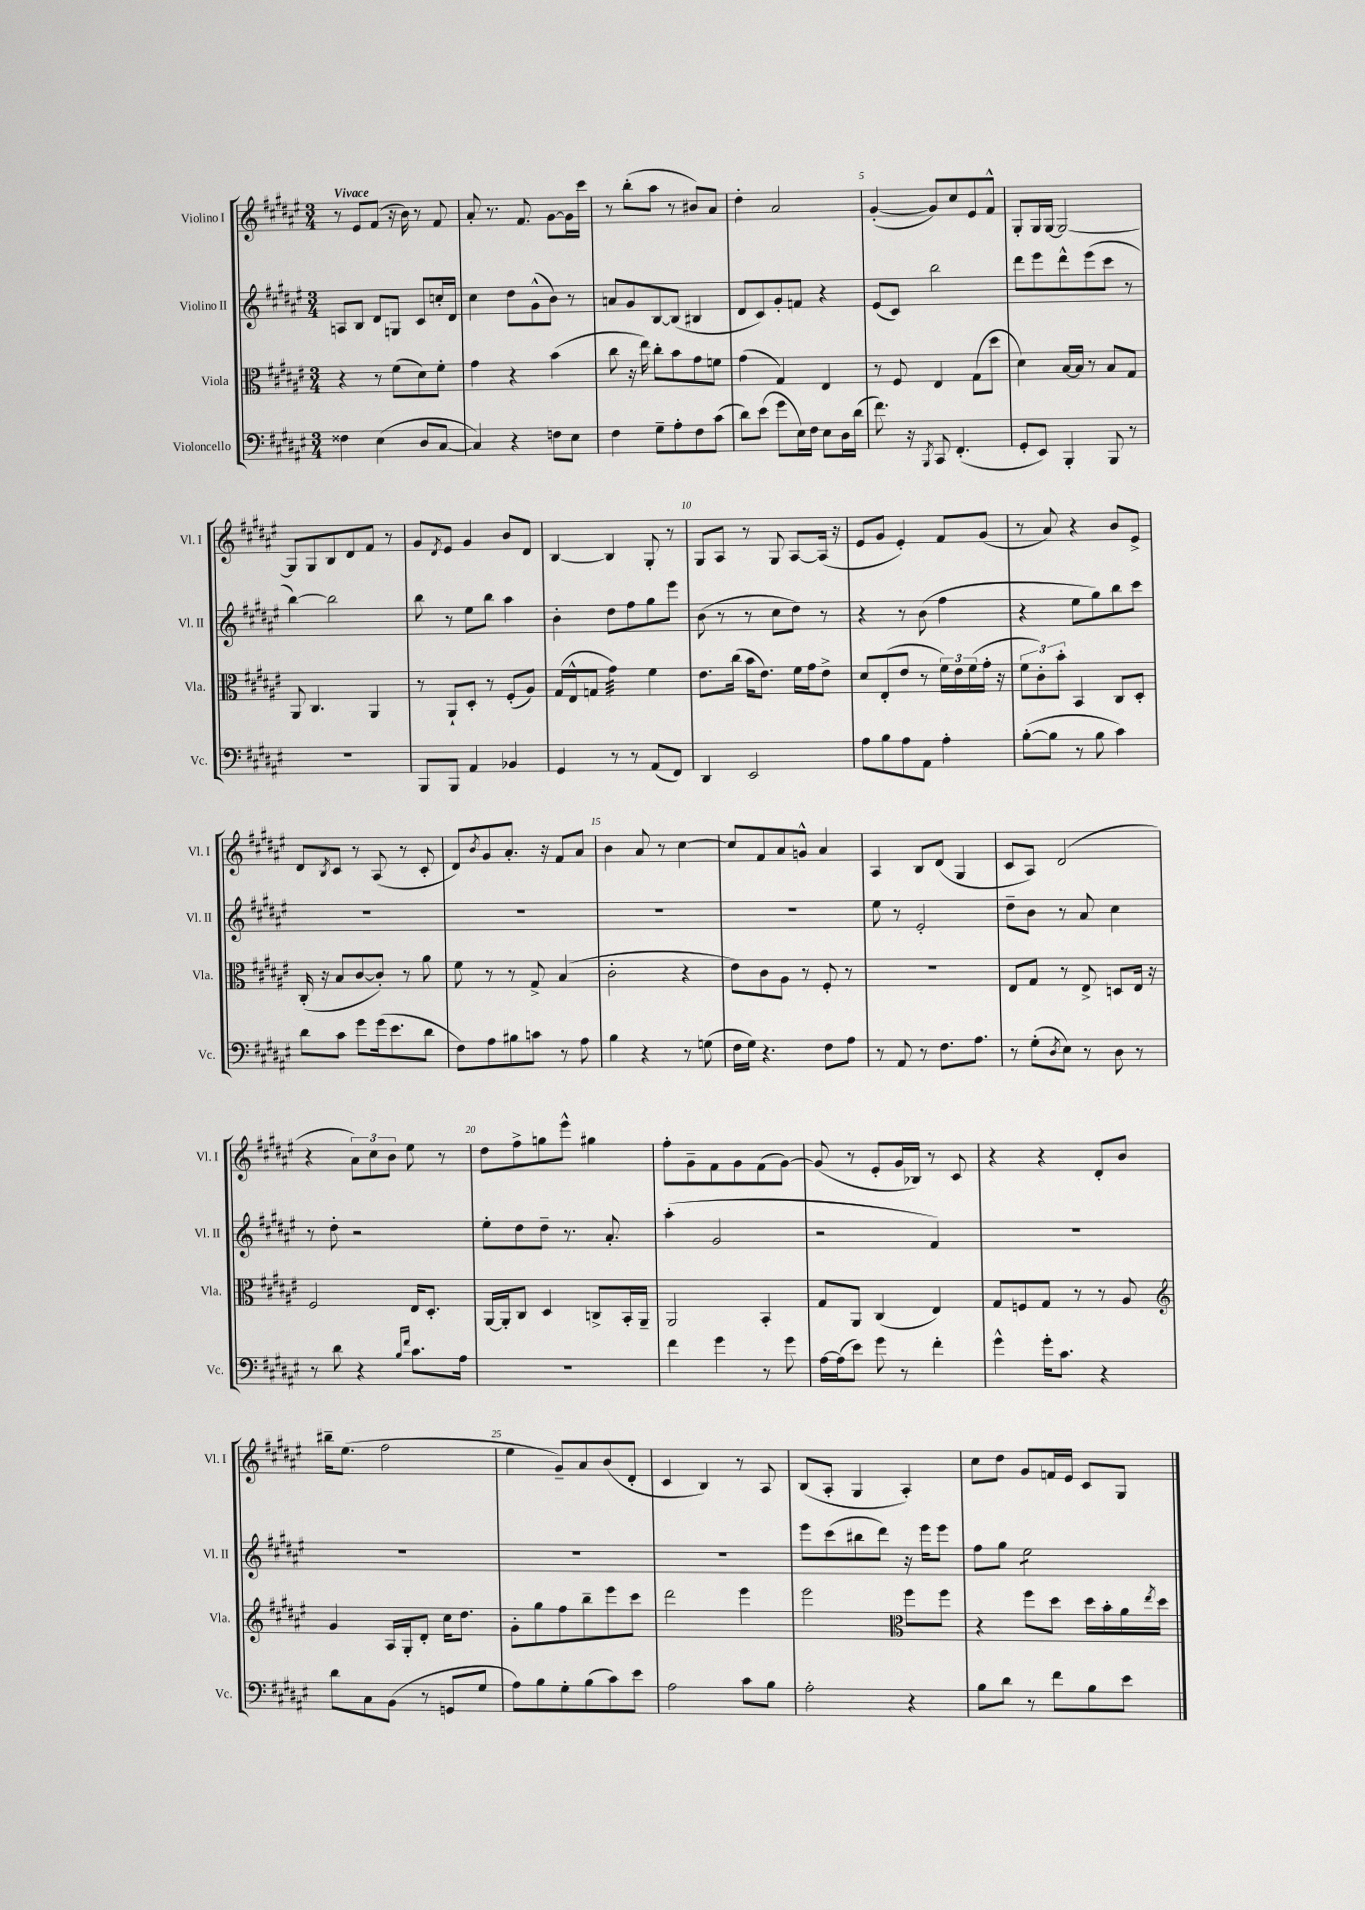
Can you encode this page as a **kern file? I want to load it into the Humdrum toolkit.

**kern	**kern	**kern	**kern
*staff4	*staff3	*staff2	*staff1
*clefF4	*clefC3	*clefG2	*clefG2
*k[f#c#g#d#a#e#]	*k[f#c#g#d#a#e#]	*k[f#c#g#d#a#e#]	*k[f#c#g#d#a#e#]
*M3/4	*M3/4	*M3/4	*M3/4
4F##	4r	8A	8r
.	.	8B	8e#
(4E#	8r	8d#	(8f#
.	(8f#	8G	16r
.	.	.	16b)
8D#	8d#)	8c#	8r
[8C#	8f#'	16cc'	8f#
.	.	16d#	.
=	=	=	=
4C#])	4g#	4cc#	8a#'
.	.	.	8.r
4r	4r	8dd#	.
.	.	.	8.f#
.	.	(8g#^^	.
8F	(4b	8b)	[8g#
8E#	.	8r	16g#]
.	.	.	16ccc#
=	=	=	=
4F#	8cc#	8a	8r
.	16r	8g#	(8bb'
.	16ee#)	.	.
8G#~	8cc#'	[8B	8aa#
8A#'	8b	(8B]	8r
8F#	8g#	4B#	8b#)
(8c#	8f	.	8a#
=	=	=	=
8d#)	(4g#	8d#	4dd#'
(8e#	.	8c#)	.
8g#	4G#)	8g#'	2a#
16E#)	.	8f	.
16F#	.	.	.
8E#	4E#	4r	.
16D#	.	.	.
(16d#	.	.	.
=	=	=	=
8.f#)	8r	(8e#	([4g#'
.	8F#	8c#)	.
16r	.	.	.
8qBBB	.	.	.
8CC#	4E#	2bb	8g#])
(4.FF#'	.	.	8cc#
.	(8G#	.	8e#
.	8dd#	.	8f#^^
=	=	=	=
8GG#'	4d#)	8ddd#	8G#'
8EE#)	.	8eee#	16G#
.	.	.	[16G#
4BBB'	[16B	8ddd#^^	2G#_
.	16B]	.	.
.	8r	(8eee#	.
8BBB	8B	8ccc#	.
8r	8G#	8r	.
=	=	=	=
2.r	8AA#	[4bb)	8G#]
.	4.C#	.	8G#
.	.	2bb]	8B
.	.	.	8d#
.	4AA#	.	8f#
.	.	.	8r
=	=	=	=
8BBB	8r	8bb	8g#
.	.	.	8qd#
8BBB	8AA#`	8r	8e#
4AA#	8D#'	8ee#	4g#
.	8r	8bb	.
4BB-	(8F#'	4aa#	8b
.	8A#)	.	8d#
=	=	=	=
4GG#	(16G#	4b'	[4B
.	16E#^^	.	.
.	8G	.	.
8r	4g#)	8dd#	4B]
8r	.	8ff#	.
(8AA#	4f#	8gg#	8G#'
8FF#)	.	8eee#	8r
=	=	=	=
4DD#	8.e#	(8b	8G#
.	.	8r	8A#
.	(16cc#	.	.
2EE#	16b	8r	8r
.	8.e#)	.	.
.	.	8cc#	8G#
.	16f#	8dd#)	[8A#
.	16g#	.	.
.	8e#^	8r	(16A#]
.	.	.	16r
=	=	=	=
8A#	8d#	4r	8e#
8B	(8E#'	.	8g#
8A#	8e#	8r	4e#')
8AA#	8r	(8b	.
4A#'	24f#)	4ff#	8f#
.	24e#	.	.
.	(24f#	.	.
.	16g#'	.	(8g#
.	16r	.	.
=	=	=	=
([8B'	12f#	4r	8r
.	12c#')	.	.
8B]	.	.	8a#)
.	12b'	.	.
8r	4BB	8ee#	4r
8B	.	8gg#)	.
4c#)	8C#	8bb	8b
.	8D#'	8ccc#	8e#^
=	=	=	=
8d#	(16C#'	2.r	8d#
.	16r	.	.
.	.	.	8qB
8c#	8B	.	8c#
8g#	[8c#	.	8r
(16g#	8c#'])	.	(8A#
8.e#	.	.	.
.	8r	.	8r
8d#	8a#	.	8c#'
=	=	=	=
8F#)	8f#	2.r	8d#)
.	.	.	8qb
8A#	8r	.	8g#
8B#	8r	.	8.a#'
8c	8G#^	.	.
.	.	.	16r
8r	(4B	.	8f#
8A#	.	.	8a#
=	=	=	=
4B	2c#'	2.r	4b
4r	.	.	8a#
.	.	.	8r
8r	4r	.	[4cc#
(8G	.	.	.
=	=	=	=
16F#	8e#)	2.r	8cc#]
16G#)	.	.	.
4.r	8c#	.	8f#
.	8A#	.	8a#
.	8r	.	8g^^
8F#	8F#'	.	4a#
8A#	8r	.	.
=	=	=	=
8r	2.r	8ee#	4A#
8AA#	.	8r	.
8r	.	2e#'	8B
8.F#	.	.	(8d#
.	.	.	4G#
8.A#	.	.	.
=	=	=	=
8r	8E#	8dd#~	8c#
(8G#'	8G#	8b	8A#)
8qD#	.	.	.
8E#)	8r	8r	(2d#
8r	8E#^	8a#	.
8D#	8D	4cc#	.
8r	16E#	.	.
.	16r	.	.
=	=	=	=
8r	2F#	8r	4r
8d#	.	8dd#'	.
4r	.	2r	12a#)
.	.	.	12cc#
.	.	.	12b
16qqB	.	.	.
16qqf#	.	.	.
8.c#	16E#	.	8ee#
.	8.D#'	.	.
.	.	.	8r
16A#	.	.	.
=	=	=	=
2.r	[16AA#	8ee#'	8dd#
.	16AA#']	.	.
.	8C#	8dd#	8ff#^
.	4D#	8dd#~	8gg
.	.	8.r	8eee#^^
.	8C^	.	4gg#
.	.	8.a#'	.
.	16BB'	.	.
.	16AA#~	.	.
=	=	=	=
4f#	2AA#	(4aa#'	8ff#'
.	.	.	8g#~
4g#	.	2g#	8f#
.	.	.	8g#
8r	4BB'	.	(8f#
8g#	.	.	[8g#)
=	=	=	=
[16A#	8G#	2r	(8g#]
(16A#]	.	.	.
8e#)	8AA#	.	8r
8g#	(4C#	.	8e#'
8r	.	.	16g#
.	.	.	16B-)
4f#'	4E#)	4f#)	8r
.	.	.	8c#
=	=	=	=
4g#^^	8G#	2.r	4r
.	8F	.	.
16g#'	8G#	.	4r
8.c#	.	.	.
.	8r	.	.
4r	8r	.	8d#'
.	8A#	.	8b
=	=	=	=
*	*clefG2	*	*
8d#	4g#	2.r	16bb#~
.	.	.	(8.ee#
8C#	.	.	.
(8BB	16A#	.	2ff#
.	16G#'	.	.
8r	8d#'	.	.
8GG	16cc#	.	.
.	8.dd#	.	.
8G#	.	.	.
=	=	=	=
8A#)	8g#'	2.r	4ee#
8B	8gg#	.	.
8G#'	8ff#	.	8g#~)
(8B	8bb~	.	8a#
8c#)	8eee#	.	(8b
8e#	8ccc#	.	8d#'
=	=	=	=
2A#	2ddd#	2.r	4c#
.	.	.	4B)
8c#	4eee#	.	8r
8B	.	.	8A#
=	=	=	=
2A#'	2eee#	8eee#	(8B
.	.	(8ccc#	8A#'
.	.	8bb#	4G#
.	.	8ddd#)	.
*	*clefC3	*	*
4r	8ff#	16r	4A#')
.	.	16eee#	.
.	8ff#	8eee#	.
=	=	=	=
8B	4r	8ff#	8cc#
8d#	.	8gg#	8dd#
8r	8ff#	2ee#	8g#
8f#	8dd#	.	16f
.	.	.	16e#
8B	16dd#	.	8c#
.	16b'	.	.
8e#	16a#	.	8G#
.	8qee#	.	.
.	16dd#	.	.
==	==	==	==
*-	*-	*-	*-
